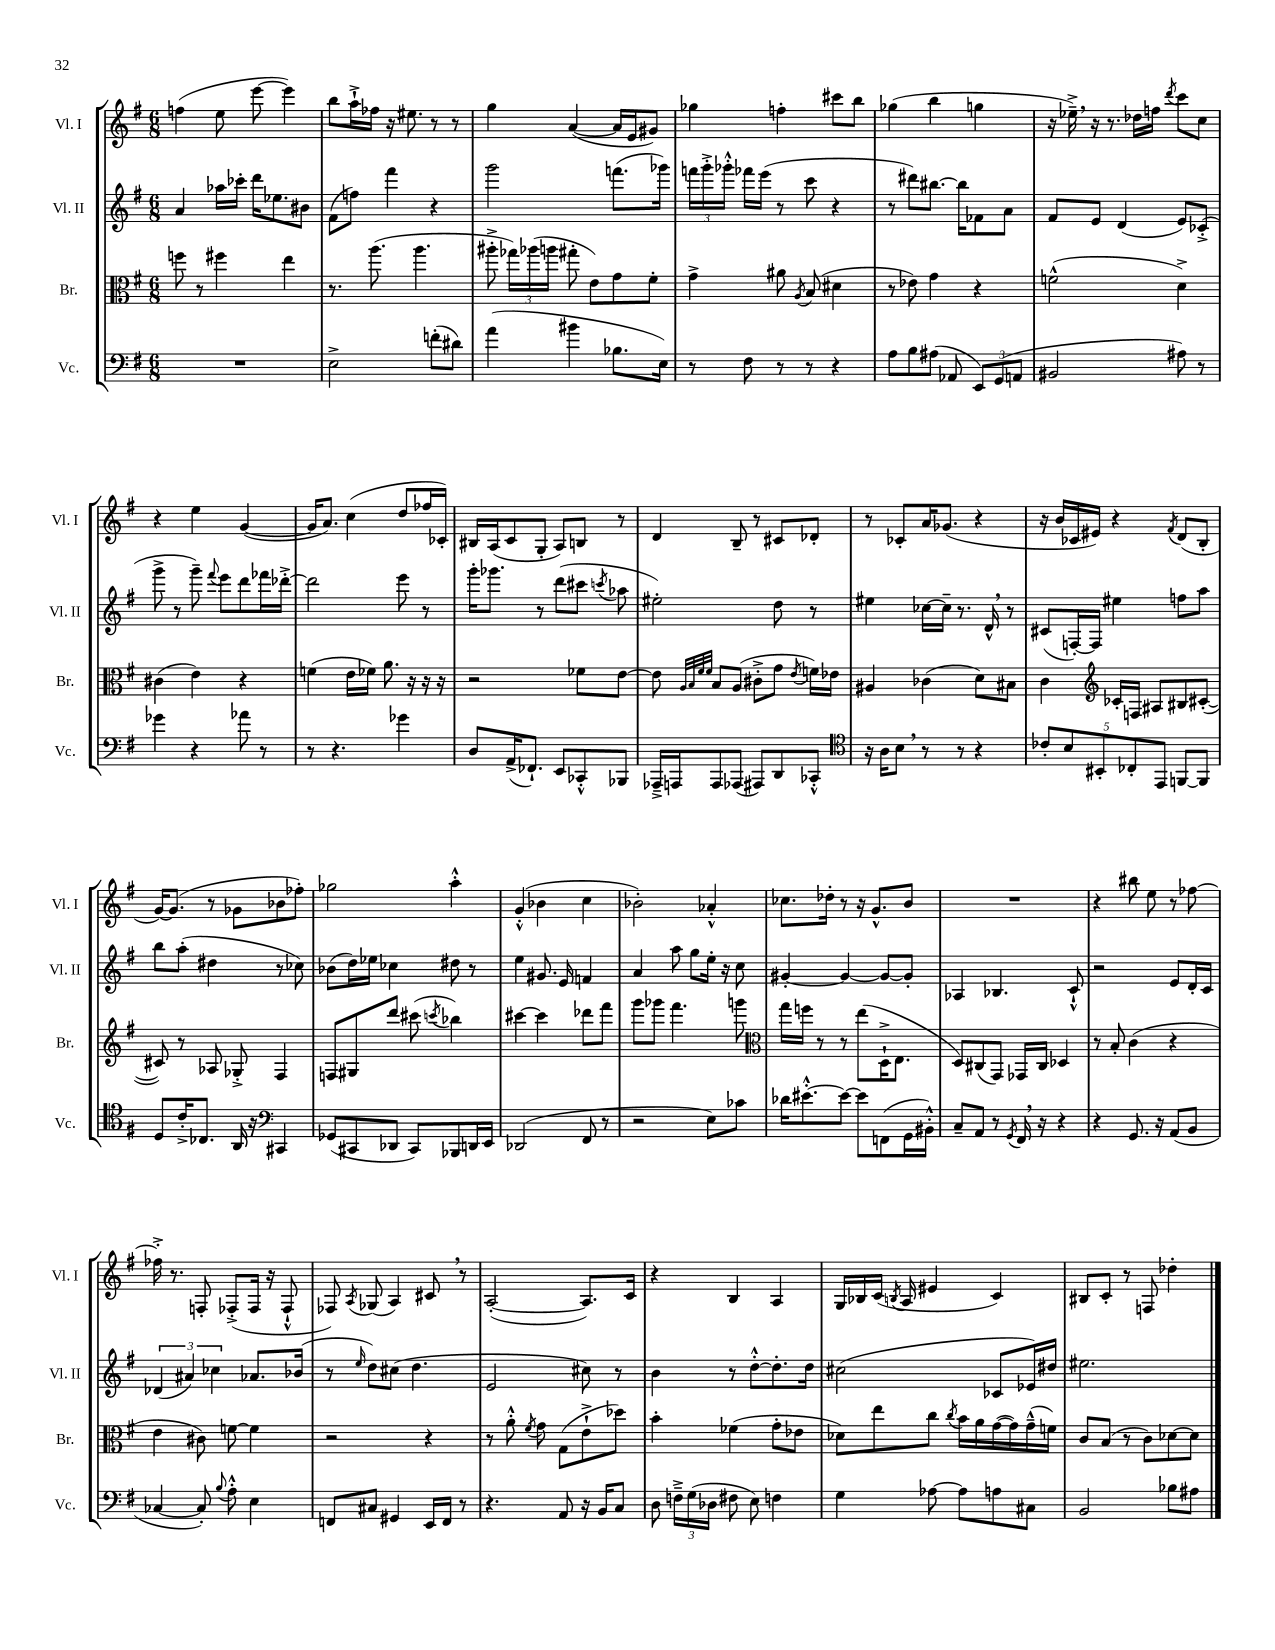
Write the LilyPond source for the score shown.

<<
\new StaffGroup <<
\new Staff = "s0" \with { instrumentName = "Vl. I" shortInstrumentName = "Vl. I" } {
    \clef treble \key g \major \numericTimeSignature \time 6/8
    \autoBeamOff f''4( e''8 e'''8~ e'''4) |
    b''8[ a''16-!-> fes''16] r16 eis''8. r8 r8 |
    g''4 a'4~( a'16[ e'16 gis'8]) |
    ges''4 f''4-. cis'''8[ b''8] |
    ges''4( b''4 g''4 |
    r16 ees''16--->) \breathe r16 r8. des''16[ f''16] \acciaccatura { d'''8 } c'''8[ c''8] |
    r4 e''4 g'4~( |
    g'16[ a'8.]) c''4( d''8[ fes''16 ces'16]-.) |
    bis16[ a16( c'8 g8]-. a8[) b8] r8 |
    d'4 b8-- r8 cis'8[ des'8]-. |
    r8 ces'8[-. a'16 ges'8.]( r4 |
    r16 b'16[ ces'16 eis'16]) r4 \acciaccatura { fis'8 } d'8[( b8]-. |
    g'16[~) g'8.]( r8 ges'8[ bes'8 fes''8]-.) |
    ges''2 a''4-.-^ |
    g'4-.-^( bes'4 c''4 |
    bes'2-.) aes'4-.-^ |
    ces''8.[ des''16]-. r8 r16 g'8.[-^ b'8] |
    R2. |
    r4 bis''8 e''8 r8 fes''8~ |
    fes''16-.-> r8. f8-. fes8[-.->( fes16] r16 fes8-!-^ |
    fes8) \acciaccatura { a8 } ges8( a4) cis'8 \breathe r8 |
    a2~-.( a8.[) c'16] |
    r4 b4 a4 |
    g16[ bes16 c'16]( \acciaccatura { b8 } a16 eis'4 c'4) |
    bis8[ c'8]-. r8 f8 des''4-. \bar "|." |
}
\new Staff = "s1" \with { instrumentName = "Vl. II" shortInstrumentName = "Vl. II" } {
    \clef treble \key g \major \numericTimeSignature \time 6/8
    \autoBeamOff a'4 aes''16[ ces'''16]-. d'''16[ ees''8. bis'8] |
    fis'8[( f''8]) fis'''4 r4 |
    g'''2 f'''8.[( ges'''16]) |
    \tuplet 3/2 { f'''16[ g'''16-.-> ges'''16]-.-^ } fes'''16[ e'''16]( r8 c'''8 r4 |
    r8 dis'''8[) bis''8.]~ bis''16[ fes'8 a'8] |
    fis'8[ e'8] d'4( e'8[) ces'8]-.->( |
    g'''8-> r8 g'''8--) \appoggiatura { fis'''8 } e'''8[ d'''8 fes'''16 des'''16]~-.-> |
    des'''2 e'''8 r8 |
    g'''16[-. ges'''8.] r8 d'''8[( cis'''8] \acciaccatura { c'''8 } aes''8 |
    eis''2-.) d''8 r8 |
    eis''4 ces''16[~ ces''16]-- r8. d'16-^ \breathe r8 |
    cis'8[( f16~-.) f16] eis''4 f''8[ a''8] |
    b''8[ a''8]-.( dis''4 r8 ces''8) |
    bes'8[( d''16) ees''16] ces''4 dis''8 r8 |
    e''4 gis'8. e'16 f'4 |
    a'4 a''8 g''8[ e''16]-. r16 c''8 |
    gis'4~-. gis'4~ gis'8[~ gis'8]-. |
    aes4 bes4. c'8-!-^ |
    r2 e'8[ d'16-. c'16] |
    \tuplet 3/2 { des'4( ais'4) ces''4 } aes'8.[ bes'16]( |
    r8 \grace { e''16 } d''8[) cis''8]( d''4. |
    e'2 cis''8) r8 |
    b'4 r8 d''8[~-.-^ d''8.-. d''16] |
    cis''2( ces'8[ ees'16) dis''16] |
    eis''2. \bar "|." |
}
\new Staff = "s2" \with { instrumentName = "Br." shortInstrumentName = "Br." } {
    \clef alto \key g \major \numericTimeSignature \time 6/8
    \autoBeamOff f''8 r8 fis''4 e''4 |
    r8. a''8.( a''4. |
    ais''8-.-> \tuplet 3/2 { ges''16[) aes''16( a''16] } gis''8-. e'8[) g'8 fis'8]-. |
    g'4-> ais'8 \acciaccatura { a8 } b8( dis'4 |
    r8 ees'8) g'4 r4 |
    f'2-^( d'4->) |
    cis'4( e'4) r4 |
    f'4( e'16[ fes'16]) a'8. r16 r16 r16 |
    r2 fes'8[ e'8]~ |
    e'8 \grace { a32[ b32 fis'32 fis'32] } b8[ a8]( cis'8[-.-> g'8] \acciaccatura { e'8 } f'16[) ees'16] |
    ais4 ces'4( d'8[) bis8] |
    c'4 \clef treble ces'16[-. f16] ais8[ bis8 cis'8]~-.( |
    cis'8) r8 aes8 ges8-.-> fis4 |
    f8[ gis8 d'''8] cis'''8( \acciaccatura { c'''8 } bes''4) |
    cis'''4~ cis'''4 des'''8[ fis'''8] |
    g'''8[ ges'''8] fis'''4. g'''8 |
    \clef alto g''16[ f''16] r8 r8 e''8[( d16-!-> e8.] |
    d8[) cis8( g,8]) ges,16[ cis16] des4 |
    r8 b8-. c'4( r4 |
    e'4 cis'8) f'8~ f'4 |
    r2 r4 |
    r8 a'8-.-^ \acciaccatura { fis'8 } g'8 g8[( e'8-!-> des''8]) |
    b'4-. fes'4( g'8[-. ees'8] |
    des'8[) e''8 c''8] \acciaccatura { c''8 } b'16[ a'16 g'16~( g'16) g'16---^( f'16]) |
    c'8[ b8]( r8 c'8[) des'8~ des'8] \bar "|." |
}
\new Staff = "s3" \with { instrumentName = "Vc." shortInstrumentName = "Vc." } {
    \clef bass \key g \major \numericTimeSignature \time 6/8
    \autoBeamOff R2. |
    e2-> f'8[-.( dis'8]) |
    a'4( bis'4 bes8.[ e16]) |
    r8 fis8 r8 r8 r4 |
    a8[ b8 ais8]( aes,8 \tuplet 3/2 { e,8[) g,8( a,8] } |
    bis,2 ais8) r8 |
    ges'4 r4 aes'8 r8 |
    r8 r4. ges'4 |
    d8[ a,16->( fes,8.]-!) e,8[ ces,8-.-^ bes,,8] |
    aes,,16[---> a,,16 a,,8 aes,,8]( ais,,8[) d,8 ces,8]-.-^ |
    \clef tenor r16 a16[ b8] \breathe r8 r8 r4 |
    \tuplet 5/4 { ces'8[-. b8 bis,8-. ces8-. e,8] } f,8[~ f,8] |
    d8[ c'16-.-> ces8.] a,16 r16 \clef bass cis,4 |
    ges,8[( cis,8 des,8] cis,8[) bes,,8 d,16 e,16] |
    des,2( fis,8 r8 |
    r2 e8[) ces'8] |
    des'16[ eis'8.~-.-^ eis'8]~ eis'8[ f,8( g,16 bis,16]-.-^) |
    c8[-- a,8] r8 \acciaccatura { g,8 } fis,16 \breathe r16 r4 |
    r4 g,8. r16 a,8[( b,8] |
    ces4~ ces8-.) \appoggiatura { b8 } a8-.-^ e4 |
    f,8[ cis8] gis,4 e,16[ f,16] r8 |
    r4. a,8 r16 b,16[ c8] |
    d8 \tuplet 3/2 { f16[---> g16( des16] } fis8 e8) f4 |
    g4 aes8~ aes8[ a8 cis8] |
    b,2 bes8[ ais8] \bar "|." |
}
>>
>>
\layout { \context { \Score \remove "Bar_number_engraver" } }
